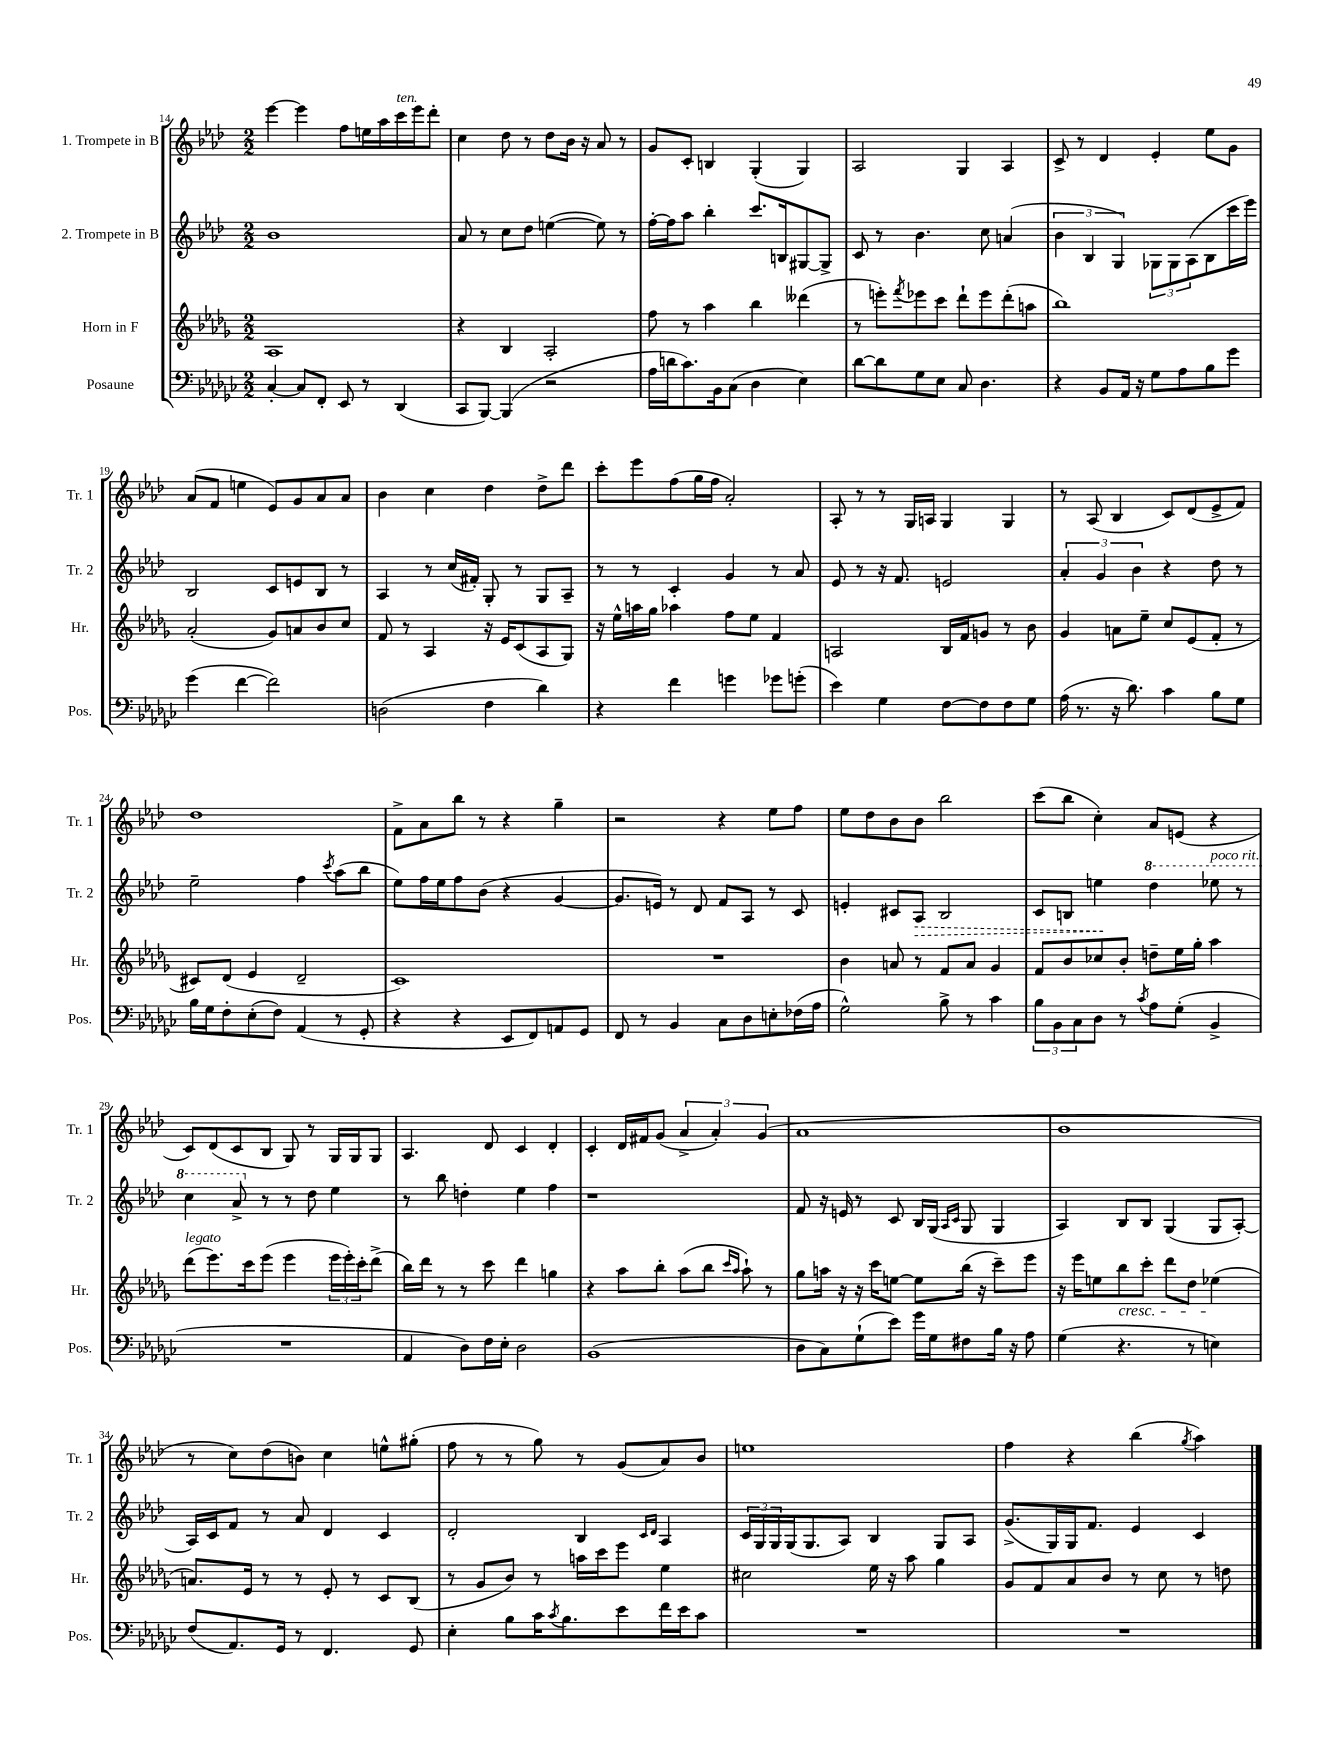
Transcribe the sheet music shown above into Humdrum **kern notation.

**kern	**kern	**kern	**dynam	**kern
*part4	*part3	*part2	*part2	*part1
*staff4	*staff3	*staff2	*staff2	*staff1
*I"Posaune	*I"Horn in F	*I"2. Trompete in B	*	*I"1. Trompete in B
*I'Pos.	*I'Hr.	*I'Tr. 2	*	*I'Tr. 1
*clefF4	*clefG2	*clefG2	*	*clefG2
*k[b-e-a-d-g-c-]	*k[b-e-a-d-g-]	*k[b-e-a-d-]	*	*k[b-e-a-d-]
*M2/2	*M2/2	*M2/2	*	*M2/2
=14	=14	=14	=14	=14
[4C-'/	1A-	1b-	.	[4eee-\
8C-/L]	.	.	.	4eee-\]
8FF'/J	.	.	.	.
8EE-/	.	.	.	8ff\L
8r	.	.	.	16een\L
.	.	.	.	16aa-\
!	!	!	!	!LO:TX:a:i:t=ten.
(4DD-/	.	.	.	16ccc\
.	.	.	.	16eee-\J
.	.	.	.	8ddd-'\J
=15	=15	=15	=15	=15
8CC-/L	4r	8a-/	.	4cc\
[8BBB-/J)	.	8r	.	.
(4BBB-/]	4B-/	8cc\L	.	8dd-\
.	.	8dd-\J	.	8r
2r	2A-'/	([4een\	.	8dd-\L
.	.	.	.	16b-\Jk
.	.	.	.	16r
.	.	8ee\])	.	8a-/
.	.	8r	.	8r
=16	=16	=16	=16	=16
16A-\LL	8ff\	[16ff'\LL	.	8g/L
16dn\J	.	16ff\J]	.	.
8.c-\)	8r	8aa-\J	.	8c'/J
.	4aa-\	4bb-'\	.	4Bn/
16BB-\k	.	.	.	.
(8C-\J	.	.	.	.
4D-\	4bb-\	8.ccc/L	.	(4G'/
.	.	16Bn/k	.	.
4E-\)	(4ddd--X\	[8G#X/	.	4G/)
.	.	8G#^/J]	.	.
=17	=17	=17	=17	=17
[8d-\L	8r	8c/	.	2A-/
8d-\]	8eeen'\L)	8r	.	.
.	8qfff/	.	.	.
8G-\	8eee-X\	4.b-\	.	.
8E-\J	8ccc\J	.	.	.
8C-/	8ddd-`\L	.	.	4G/
4.D-\	8eee-\	8cc\	.	.
.	(8ddd-'\	(4an/	.	4A-/
.	8aan\J	.	.	.
=18	=18	=18	=18	=18
4r	1bb-)	6b-\	.	8c^/
.	.	.	.	8r
.	.	6B-/	.	.
8BB-/L	.	.	.	4d-/
.	.	6G/)	.	.
16AA-/Jk	.	.	.	.
16r	.	.	.	.
8G-\L	.	12G-X\L	.	4e-'/
.	.	12G-\	.	.
8A-\	.	.	.	.
.	.	(12A-\	.	.
8B-\	.	8B-\	.	8ee-\L
8g-\J	.	16ccc\L	.	8g\J
.	.	16eee-\JJ)	.	.
!!LO:LB:g=z
=19	=19	=19	=19	=19
(4g-\	(2a-'/	2B-/	.	(8a-/L
.	.	.	.	8f/J
[4f\	.	.	.	4een\
2f\])	8g-/L)	8c/L	.	8e-/L)
.	8an/	8en/	.	8g/
.	8b-/	8B-/J	.	8a-/
.	8cc/J	8r	.	8a-/J
=20	=20	=20	=20	=20
(2Dn\	8f/	4A-/	.	4b-\
.	8r	.	.	.
.	4A-/	8r	.	4cc\
.	.	(16cc/LL	.	.
.	.	16f#X'/JJ)	.	.
4F\	16r	8G'/	.	4dd-\
.	16e-/KL	.	.	.
.	(8c/	8r	.	.
4d-\)	8A-/	8G/L	.	8dd-^\L
.	8G-/J)	8A-~/J	.	8ddd-\J
=21	=21	=21	=21	=21
4r	16r	8r	.	8ccc'\L
.	16ee-^^\LL	.	.	.
.	16aan\	8r	.	8eee-\
.	16gg-\JJ	.	.	.
4f\	4aa-X\	4c'/	.	(8ff\
.	.	.	.	16gg\L
.	.	.	.	16ff\JJ
4gn\	8ff\L	4g/	.	2a-'/)
.	8ee-\J	.	.	.
8g-X\L	4f/	8r	.	.
(8gn'\J	.	8a-/	.	.
=22	=22	=22	=22	=22
4e-\)	2An/	8e-/	.	8A-'/
.	.	8r	.	8r
4G-\	.	16r	.	8r
.	.	8.f/	.	.
.	.	.	.	16G/LL
.	.	.	.	16An/JJ
[8F\L	16B-/LL	2en/	.	4G/
.	16f/J	.	.	.
8F\]	8gn/J	.	.	.
8F\	8r	.	.	4G/
8G-\J	8b-\	.	.	.
=23	=23	=23	=23	=23
(16A-\	4g-/	6a-'/	.	8r
8.r	.	.	.	.
.	.	.	.	(8A-/
.	.	6g/	.	.
16r	8an\L	.	.	4B-/
8.d-\)	.	.	.	.
.	.	6b-\	.	.
.	8ee-~\J	.	.	.
4c-\	8cc/L	4r	.	8c/L)
.	(8e-/	.	.	(8d-/
8B-\L	8f'/J	8dd-\	.	8e-^/
8G-\J	8r	8r	.	8f/J)
!!LO:LB:g=z
=24	=24	=24	=24	=24
16B-\LL	8c#X/L)	2ee-~\	.	1dd-
16G-\J	.	.	.	.
8F'\	(8d-/J	.	.	.
(8E-'\	4e-/	.	.	.
8F\J)	.	.	.	.
(4AA-/	2d-~/	4ff\	.	.
.	.	8qccc/	.	.
8r	.	(8aa-\L	.	.
8GG-'/	.	8bb-\J	.	.
=25	=25	=25	=25	=25
4r	1c)	8ee-\L)	.	8f^\L
.	.	16ff\L	.	8a-\
.	.	16ee-\J	.	.
4r	.	8ff\	.	8bb-\J
.	.	(8b-\J	.	8r
8EE-/L	.	4r	.	4r
8FF/)	.	.	.	.
8AAn/	.	[4g/	.	4gg~\
8GG-/J	.	.	.	.
=26	=26	=26	=26	=26
8FF/	1r	8.g/L]	.	2r
8r	.	.	.	.
.	.	16en/Jk)	.	.
4BB-/	.	8r	.	.
.	.	8d-/	.	.
8C-\L	.	8f/L	.	4r
8D-\	.	8A-/J	.	.
8En'\	.	8r	.	8ee-\L
(16F-X\L	.	8c/	.	8ff\J
16A-\JJ	.	.	.	.
=27	=27	=27	=27	=27
2G-^^\)	4b-\	4en'/	.	8ee-\L
.	.	.	.	8dd-\
.	8an/	8c#X/L	.	8b-\
!	!	!	!LO:HP:b	!
.	8r	8A-/J	>	8b-\J
8B-^\	8f/L	2B-/	.	2bb-\
8r	8a/J	.	.	.
4c-\	4g-/	.	.	.
=28	=28	=28	=28	=28
12B-\L	8f/L	8c/L	.	(8ccc\L
12BB-\	.	.	.	.
.	8b-/	8Bn/J	.	8bb-\J
12C-\	.	.	.	.
8D-\J	8cc-X/	4een\	.	4cc'\)
8r	8b-'/J	.	.	.
8qc-/	.	.	.	.
*	*	*8va	*	*
8A-\L	8ddn~\L	4ddd-\	]	8a-/L
(8G-'\J	16ee-\L	.	.	(8en/J
.	16gg-'\JJ	.	.	.
!	!	!LO:TX:a:i:t=poco rit.	!	!
4BB-^/	4aa-\	8eee-X\	.	4r
.	.	8r	.	.
!!LO:LB:g=z
=29	=29	=29	=29	=29
!	!LO:TX:a:i:t=legato	!	!	!
1r	(8ddd-\L	4ccc\	.	8c/L)
.	8.eee-\)	.	.	(8d-/
.	.	8aa-^/	.	8c/
.	16ccc\k	.	.	.
*	*	*X8va	*	*
.	(8eee-\J	8r	.	8B-/J
.	4eee-\	8r	.	8G/)
.	.	8dd-\	.	8r
.	24eee-\LL	4ee-\	.	16G/LL
.	24eee-'\)	.	.	.
.	.	.	.	16G/J
.	24ccc'\J	.	.	.
.	(8ddd-^\J	.	.	8G/J
=30	=30	=30	=30	=30
4AA-/	16bb-\LL)	8r	.	4.A-/
.	16ddd-\JJ	.	.	.
.	8r	8bb-\	.	.
8D-\L)	8r	4ddn'\	.	.
16F\L	8ccc\	.	.	8d-/
16E-'\JJ	.	.	.	.
2D-\	4ddd-\	4ee-\	.	4c/
.	4ggn\	4ff\	.	4d-'/
=31	=31	=31	=31	=31
(1BB-	4r	1r	.	4c'/
.	8aa-\L	.	.	16d-/LL
.	.	.	.	16f#X/J
.	8bb-'\J	.	.	(8g/J
.	(8aa-\L	.	.	6a-^/
.	8bb-\J	.	.	.
.	.	.	.	6a-'/)
.	16qqccc/LL	.	.	.
.	16qqaa-/JJ	.	.	.
.	8aa-`\)	.	.	.
.	.	.	.	(6g/
.	8r	.	.	.
=32	=32	=32	=32	=32
8D-\L	8gg-\L	8f/	.	1a-
8C-\)	16aan\Jk	16r	.	.
.	16r	16en/	.	.
(8G-`\	16r	8r	.	.
.	16ccc\KL	.	.	.
8e-\J)	[8een\J	8c/	.	.
16g-\LL	8ee\L]	16B-/LL	.	.
16G-\J	.	(16G/JJ	.	.
.	.	16qqA-/LL	.	.
.	.	16qqc/JJ	.	.
8F#X\	(16bb-\Jk	8G/	.	.
.	16r	.	.	.
16B-\Jk	8ccc~\L)	4G/	.	.
16r	.	.	.	.
8A-\	8eee-\J	.	.	.
=33	=33	=33	=33	=33
(4G-\	16r	4A-/)	.	1b-
.	16eee-\KL	.	.	.
.	8een\	.	.	.
!	!LO:TX:b:i:t=cresc.	!	!	!
4.r	8bb-\	8B-/L	.	.
.	8ccc'\J	8B-/J	.	.
.	8ddd-\L	(4G/	.	.
8r	8dd-\J	.	.	.
4En\)	(4ee-X\	8G/L	.	.
.	.	[8A-'/J)	.	.
!!LO:LB:g=z
=34	=34	=34	=34	=34
(8F/L	8.an/L)	16A-/LL]	.	8r
.	.	16c/J	.	.
8.AA-/)	.	8f/J	.	8cc\L)
.	16e-/Jk	.	.	.
.	8r	8r	.	(8dd-\
16GG-/Jk	.	.	.	.
8r	8r	8a-/	.	8bn\J)
4.FF/	8e-'/	4d-/	.	4cc\
.	8r	.	.	.
.	8c/L	4c/	.	8een^^\L
8GG-/	(8B-/J	.	.	(8gg#X'\J
=35	=35	=35	=35	=35
4E-'\	8r	2d-'/	.	8ff\
.	8g-/L	.	.	8r
8B-\L	8b-/J)	.	.	8r
16c-\K	8r	.	.	8gg\)
8qc-/	.	.	.	.
8.B-\	.	.	.	.
.	16aan\LL	4B-/	.	8r
.	16ccc\J	.	.	.
8e-\	8eee-\J	.	.	(8g/L
.	.	16qqc/LL	.	.
.	.	16qqd-/JJ	.	.
16f\L	4ee-\	4A-/	.	8a-/)
16e-\J	.	.	.	.
8c-\J	.	.	.	8b-/J
=36	=36	=36	=36	=36
1r	2cc#X\	24c/LL	.	1een
.	.	24G/	.	.
.	.	24G/	.	.
.	.	(16G/J	.	.
.	.	8.G/	.	.
.	.	8A-/J)	.	.
.	16ee-\	4B-/	.	.
.	16r	.	.	.
.	8aa-\	.	.	.
.	4gg-\	8G/L	.	.
.	.	8A-/J	.	.
=37	=37	=37	=37	=37
1r	8g-/L	(8.g^/L	.	4ff\
.	8f/	.	.	.
.	.	16G/L)	.	.
.	8a-/	16G/J	.	4r
.	.	8.f/J	.	.
.	8b-/J	.	.	.
.	8r	4e-/	.	(4bb-\
.	8cc\	.	.	.
.	.	.	.	8qgg/
.	8r	4c/	.	4aa-\)
.	8ddn\	.	.	.
==	==	==	==	==
*-	*-	*-	*-	*-
